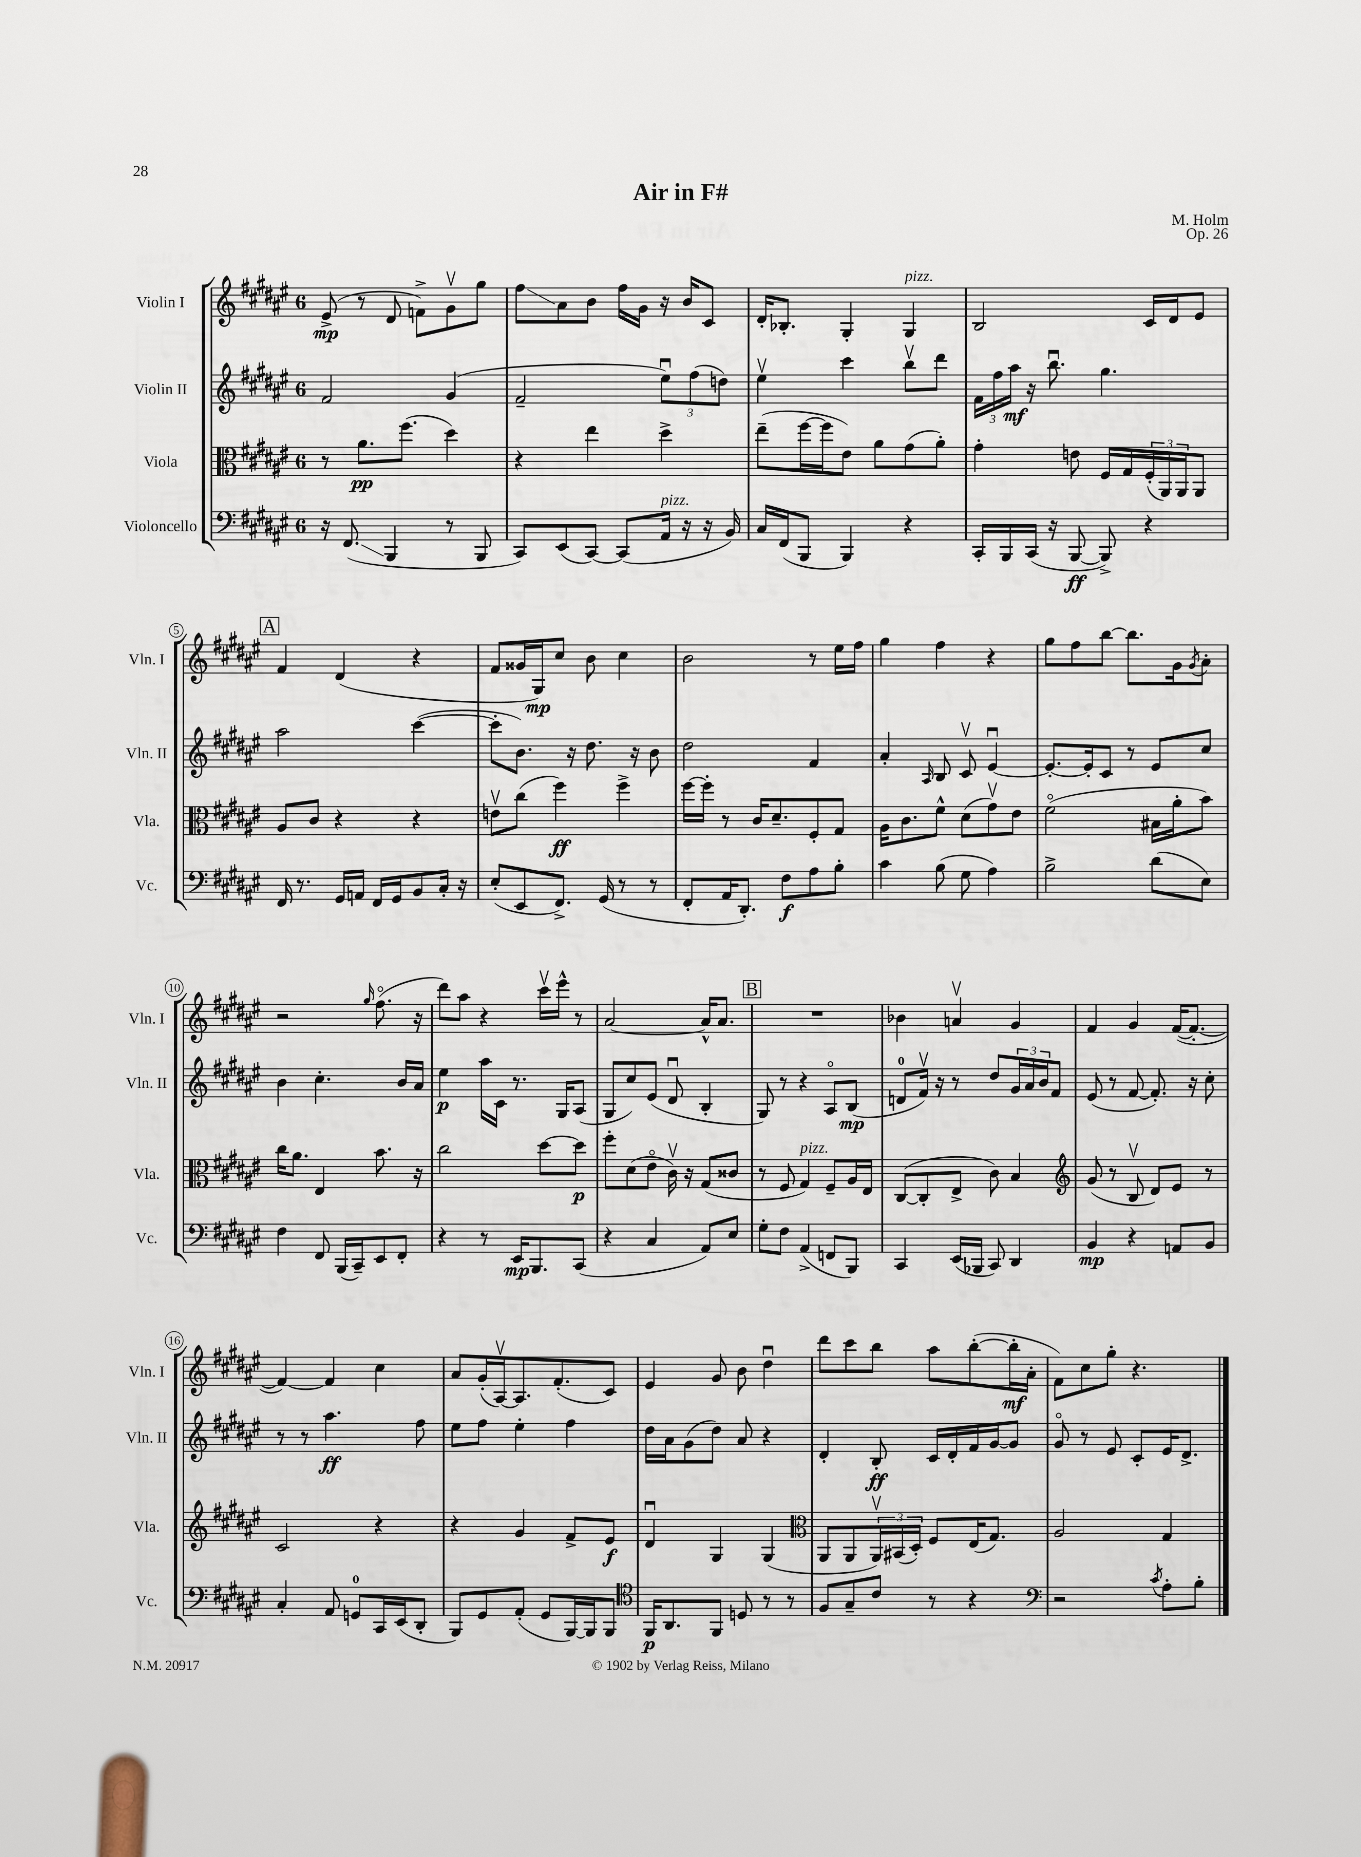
\header { title = "Air in F#" composer = "M. Holm" opus = "Op. 26" }
<<
\new StaffGroup <<
\new Staff = "s0" \with { instrumentName = "Violin I" shortInstrumentName = "Vln. I" } {
    \clef treble \key fis \major \once \override Staff.TimeSignature.style = #'single-digit \time 6/8
    eis'8->\mp( r8 dis'8 f'8->) gis'8\upbow gis''8 |
    fis''8\glissando ais'8 b'8 fis''16 gis'16 r16 b'16 cis'8 |
    dis'16-. bes8.-. gis4-. gis4^\markup { \italic "pizz." } |
    b2 cis'16 dis'16 eis'8 |
    \mark \markup { \box "A" } fis'4 dis'4( r4 |
    fis'8 gisis'16 gis16\mp) cis''8 b'8 cis''4 |
    b'2 r8 eis''16 fis''16 |
    gis''4 fis''4 r4 |
    gis''8 fis''8 b''8~ b''8. gis'16 \acciaccatura { gis'8 } ais'8-. |
    r2 \grace { gis''16 } fis''8.\flageolet( r16 |
    dis'''8) ais''8 r4 cis'''16\upbow eis'''16-^ r8 |
    ais'2~ ais'16-^ ais'8. |
    \mark \markup { \box "B" } R2. |
    bes'4 a'4\upbow gis'4 |
    fis'4 gis'4 fis'16~( fis'8.~-. |
    fis'4~) fis'4 cis''4 |
    ais'8 gis'16-.( ais16~\upbow) ais8. fis'8.-.( cis'8) |
    eis'4 gis'8 b'8 dis''4\downbow |
    dis'''8 cis'''8 b''8 ais''8 b''8~-.( b''16-.\mf ais'16-. |
    fis'8) cis''8 gis''8-. r4. \bar "|." |
}
\new Staff = "s1" \with { instrumentName = "Violin II" shortInstrumentName = "Vln. II" } {
    \clef treble \key fis \major \once \override Staff.TimeSignature.style = #'single-digit \time 6/8
    fis'2 gis'4( |
    fis'2-- \tuplet 3/2 { eis''8\downbow) fis''8( d''8) } |
    eis''4\upbow cis'''4 b''8\upbow dis'''8 |
    \tuplet 3/2 { fis'16 fis''16 ais''16\mf } r16 b''8.\downbow gis''4. |
    \mark \markup { \box "A" } ais''2 cis'''4~( |
    cis'''8-. b'8.) r16 dis''8. r16 b'8 |
    dis''2 fis'4 |
    ais'4-. \grace { ais16 } b8 cis'8\upbow eis'4~\downbow |
    eis'8.~-. eis'16-. cis'8 r8 eis'8 cis''8 |
    b'4 cis''4.-. b'16 ais'16 |
    eis''4\p ais''16 cis'16 r8. gis16 ais8( |
    gis8 cis''8) eis'8( dis'8\downbow b4-. |
    \mark \markup { \box "B" } gis8) r8 r4 ais8\flageolet b8\mp( |
    d'8-0 fis'16\upbow) r16 r8 dis''8 \tuplet 3/2 { gis'16 ais'16 b'16 } fis'8 |
    eis'8( r8 fis'8~ fis'8.-.) r16 cis''8-. |
    r8 r8 ais''4.\ff fis''8 |
    eis''8 fis''8 eis''4-. fis''4 |
    dis''16 ais'16 gis'8( dis''8) ais'8 r4 |
    dis'4-. b8-.\ff cis'16 dis'16-. fis'16 gis'16~ gis'8 |
    gis'8\flageolet r8 eis'8 cis'8-. eis'16 dis'8.-> \bar "|." |
}
\new Staff = "s2" \with { instrumentName = "Viola" shortInstrumentName = "Vla." } {
    \clef alto \key fis \major \once \override Staff.TimeSignature.style = #'single-digit \time 6/8
    r8 ais'8.\pp fis''8.( dis''4) |
    r4 eis''4 dis''4-> |
    eis''8--( fis''16~ fis''16 eis'8) ais'8 gis'8( ais'8-.) |
    gis'4-. e'8 fis16 gis16 \tuplet 3/2 { fis16-.( ais,16) ais,16 } ais,8 |
    \mark \markup { \box "A" } ais8 cis'8 r4 r4 |
    e'8\upbow cis''8( fis''4\ff) fis''4-> |
    fis''16~ fis''16-. r8 cis'16 dis'8.-- fis8-. gis8 |
    ais16 cis'8. fis'8-^ dis'8( gis'8\upbow) eis'8 |
    fis'2\flageolet( bis16 ais'16-. b'8) |
    cis''16 ais'8. eis4 b'8. r16 |
    cis''2 dis''8~ dis''8\p |
    fis''8-. dis'8( eis'8\flageolet cis'16\upbow) r16 gis8( cisis'8 |
    \mark \markup { \box "B" } r8 fis8 gis4^\markup { \italic "pizz." }) fis8-- ais16 eis16 |
    cis8~( cis8-. eis8-> cis'8) b4 |
    \clef treble gis'8( r8 b8\upbow dis'8) eis'8 r8 |
    cis'2 r4 |
    r4 gis'4 fis'8-> eis'8\f |
    dis'4\downbow gis4 gis4( |
    \clef alto ais,8 ais,8 \tuplet 3/2 { ais,16\upbow) bis,16( dis16-.) } fis8 eis16( gis8.) |
    ais2 gis4 \bar "|." |
}
\new Staff = "s3" \with { instrumentName = "Violoncello" shortInstrumentName = "Vc." } {
    \clef bass \key fis \major \once \override Staff.TimeSignature.style = #'single-digit \time 6/8
    r16 fis,8.\glissando( b,,4 r8 b,,8 |
    cis,8) eis,8( cis,8~) cis,8( ais,16^\markup { \italic "pizz." } r16 r16 b,16) |
    cis16 fis,16( b,,8 b,,4) r4 |
    cis,16-. b,,16 cis,16( r16 b,,8~\ff b,,8->) r4 |
    \mark \markup { \box "A" } fis,16 r8. gis,16 a,16 fis,16 gis,16 b,8 cis16-. r16 |
    eis8-.( eis,8 fis,8.->) gis,16( r8 r8 |
    fis,8-. ais,16 dis,8.-.) fis8\f ais8 b8-. |
    cis'4 b8( gis8 ais4) |
    b2-> dis'8( eis8) |
    fis4 fis,8 b,,16( cis,16--) eis,8 fis,8-. |
    r4 r8 eis,16\mp b,,8. cis,8( |
    r4 cis4 ais,8) eis8 |
    \mark \markup { \box "B" } gis8-. fis8 ais,4->( f,8 b,,8) |
    cis,4 eis,16( bes,,16 cis,8) dis,4 |
    b,4\mp r4 a,8 b,8 |
    cis4-. ais,8 g,8-0 cis,16 eis,16( dis,8-. |
    b,,8) gis,8 ais,8-.( gis,8 b,,16~) b,,16 b,,8 |
    \clef tenor fis,16\p ais,8. fis,8 d8 r8 r8 |
    fis8 gis8-- cis'8 r8 r4 |
    \clef bass r2 \acciaccatura { cis'8 } ais8-. b8-. \bar "|." |
}
>>
>>
\layout { \context { \Score \override BarNumber.stencil = #(make-stencil-circler 0.1 0.3 ly:text-interface::print) } }
